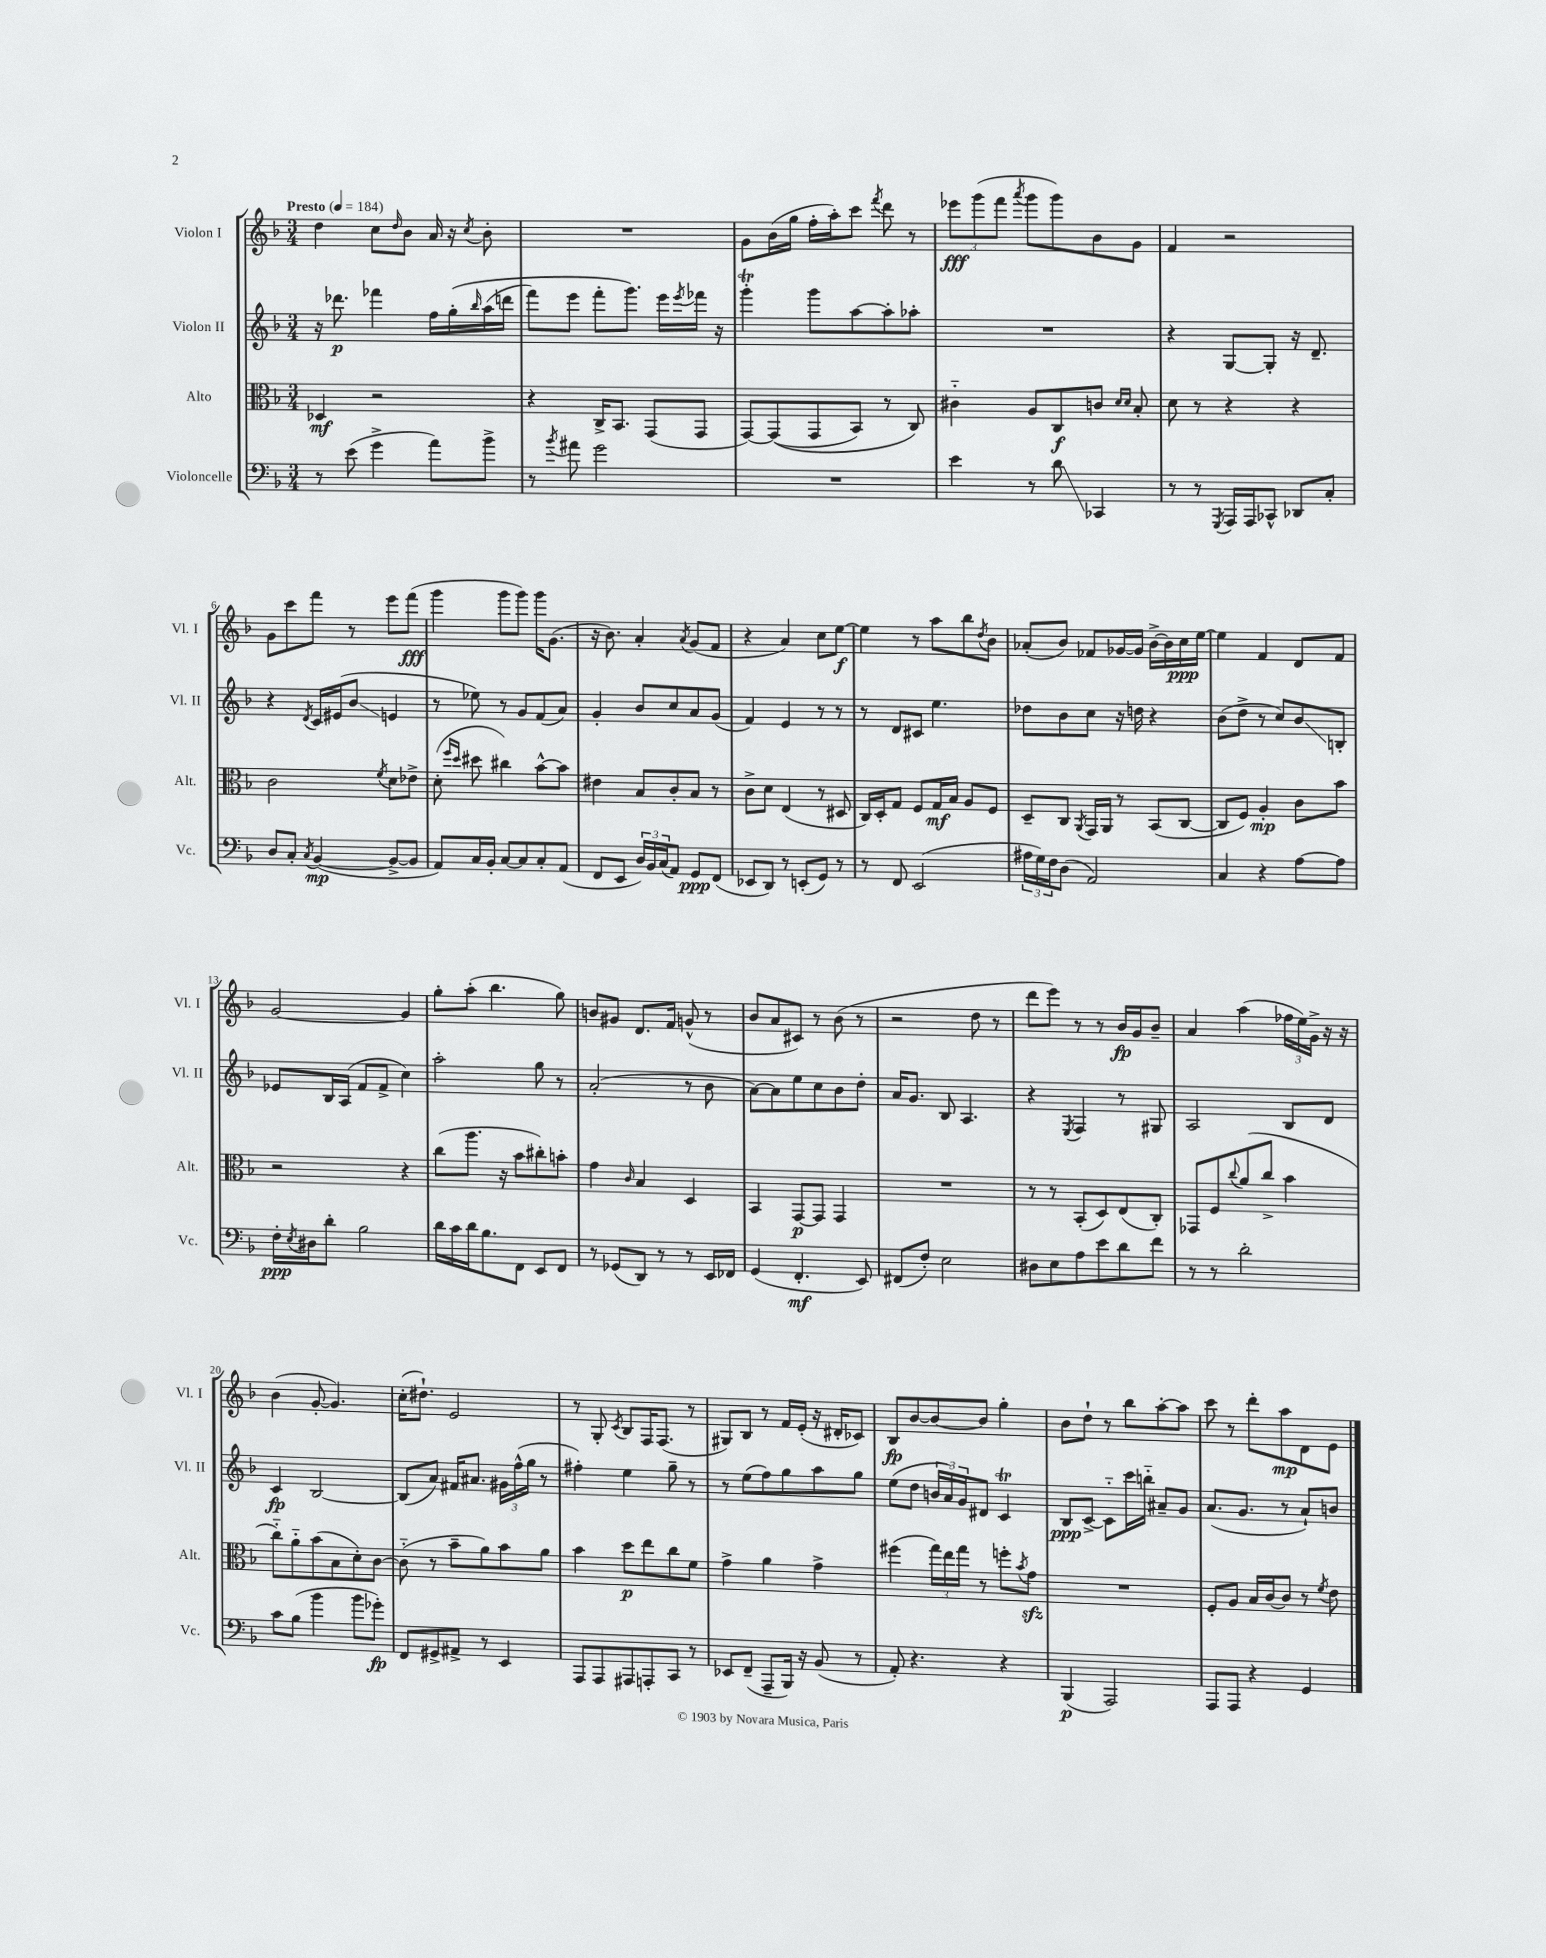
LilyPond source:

<<
\new StaffGroup <<
\new Staff = "s0" \with { instrumentName = "Violon I" shortInstrumentName = "Vl. I" } {
    \clef treble \key f \major \numericTimeSignature \time 3/4 \tempo "Presto" 4 = 184
    d''4 c''8 \grace { d''16 } bes'8 a'16 r16 \acciaccatura { c''8 } bes'8-. |
    R2. |
    g'8 bes'16( g''16 f''16-. a''16-.) c'''8 \acciaccatura { f'''8 } d'''8 r8 |
    \tuplet 3/2 { ees'''8\fff g'''8( f'''8 } \acciaccatura { a'''8 } g'''8 g'''8) bes'8 g'8 |
    f'4 r2 |
    g'8 c'''8 f'''8 r8 e'''8 f'''8\fff( |
    g'''4 g'''8 g'''8) g'''16 g'8.( |
    r16 bes'8.) a'4-. \acciaccatura { a'8 } g'8( f'8 |
    r4 a'4) c''8 e''8~\f |
    e''4 r8 a''8 bes''8 \acciaccatura { d''8 } bes'8 |
    aes'8-.( bes'8) fes'8 ges'16~ ges'16 bes'16~-> bes'16 c''16\ppp e''16~ |
    e''4 f'4 d'8 f'8 |
    g'2~ g'4 |
    g''8-. a''8-.( bes''4. g''8) |
    b'8 gis'8 d'8. f'16 g'8-^( r8 |
    bes'8 a'8 cis'8) r8 bes'8( r8 |
    r2 d''8 r8 |
    d'''8 e'''8) r8 r8 bes'16\fp g'16 bes'8-- |
    a'4 a''4( \tuplet 3/2 { fes''16 e''16) g'16-> } r16 r16 |
    bes'4( g'8~-. g'4.) |
    c''16-.( dis''8.-!) e'2 |
    r8 g8-. \acciaccatura { c'8 } bes8 f16 f8.( r8 |
    gis8) bes8 r8 f'16 e'16-.( r16 dis'16-. ces'8) |
    bes8\fp bes'8~ bes'8~ bes'8 g''4-. |
    bes'8 d''8-! r8 bes''8 a''8~-. a''8 |
    c'''8 r8 d'''8-. a''8\mp d'8 e'8 \bar "|." |
}
\new Staff = "s1" \with { instrumentName = "Violon II" shortInstrumentName = "Vl. II" } {
    \clef treble \key f \major \numericTimeSignature \time 3/4
    r16 des'''8.\p fes'''4 f''16 g''16-.\( \grace { bes''16 } a''16( d'''16 |
    f'''8) e'''8 f'''8-. g'''8.\) e'''16 \acciaccatura { e'''8 } fes'''16 r16 |
    g'''4-.\trill g'''8 a''8~ a''8-. aes''8-. |
    R2. |
    r4 g8~ g8-. r16 d'8.-- |
    r4 \acciaccatura { d'8 } c'16 eis'16( bes'8\glissando e'4 |
    r8 ees''8) r8 g'8 f'8( a'8) |
    g'4-. bes'8 c''8 a'8 g'8( |
    f'4) e'4 r8 r8 |
    r8 d'8 cis'8 e''4. |
    des''8 bes'8 c''8 r16 d''16 r4 |
    bes'8( d''8-> r8 c''8) bes'8\glissando b8-. |
    ees'8 bes16 a16( f'8 f'8-> c''4) |
    a''2-. g''8 r8 |
    a'2-.( r8 bes'8 |
    a'8~) a'8 e''8 c''8 bes'8 d''8-. |
    a'16 g'8. bes8 a4. |
    r4 \acciaccatura { e8 } f4 r8 gis8 |
    a2 bes8 d'8 |
    c'4\fp bes2~ |
    bes8( a'8) fis'16 ais'8. \tuplet 3/2 { gis'16 f''16-^( g''16 } r8 |
    fis''4-.) e''4 g''8-- r8 |
    r8 e''8( f''8) g''8 a''8 g''8 |
    e''8( d''8 \tuplet 3/2 { b'16 a'16) g'16 } dis'8 c'4\trill |
    bes8\ppp c'8~-> c'8-_ c'''16 b''16-_ ais'8-- g'8 |
    a'8.( g'8. r8 a'8-!) b'8 \bar "|." |
}
\new Staff = "s2" \with { instrumentName = "Alto" shortInstrumentName = "Alt." } {
    \clef alto \key f \major \numericTimeSignature \time 3/4
    des4\mf r2 |
    r4 c16-> bes,8. g,8( g,8 |
    g,8~) g,8(\( g,8 bes,8) r8 c8\) |
    cis'4-_ a8 c8\f c'8 \grace { d'16 d'16 } bes8-. |
    d'8 r8 r4 r4 |
    c'2 \acciaccatura { f'8 } d'8 ees'8-> |
    d'8-.( \grace { f''16 d''16 } dis''8 cis''4) bes'8~-^ bes'8 |
    eis'4 bes8 c'8-. bes8 r8 |
    c'8-> d'8 e4( r8 dis8 |
    c16) d16-. g8 f8 g16\mf bes16 a8 f8 |
    d8-- c8 \acciaccatura { a,8 } g,16 a,16 r8 bes,8( c8~ |
    c8 f8) a4-.\mp c'8 bes'8 |
    r2 r4 |
    c''8( a''8. r16 bes'8 cis''8-.) b'8-. |
    g'4 \grace { c'16 } bes4 d4 |
    bes,4 g,8~\p g,8 g,4 |
    R2. |
    r8 r8 bes,8-.( d8) e8( c8-.) |
    ges,8 f8 \appoggiatura { c''8 } a'8( c''8-> bes'4 |
    c''8-_) a'8-_ bes'8( bes8 d'8-.) c'8~ |
    c'8-_( r8 bes'8-- a'8) bes'8 a'8 |
    bes'4 d''8\p e''8 c''8 f'8 |
    g'4-> a'4 g'4-> |
    fis''4( \tuplet 3/2 { g''16) e''16 g''16 } r8 f''8-. \acciaccatura { bes'8 } g'8\sfz |
    R2. |
    f8-. a8 bes16 c'16~ c'8 r8 \acciaccatura { f'8 } e'8 \bar "|." |
}
\new Staff = "s3" \with { instrumentName = "Violoncelle" shortInstrumentName = "Vc." } {
    \clef bass \key f \major \numericTimeSignature \time 3/4
    r8 e'8( g'4-> a'8) bes'8-> |
    r8 \acciaccatura { bes'8 } ais'8 g'2 |
    R2. |
    e'4 r8 d'8\glissando ces,4 |
    r8 r8 \acciaccatura { g,,8 } a,,16 a,,16 ces,8-^ des,8 c8-. |
    d8 c8-. \acciaccatura { c8 } bes,4~\mp( bes,8~-> bes,8 |
    a,8) c16 bes,16-. c8~ c8 c8-. a,8( |
    f,8 e,8 \tuplet 3/2 { d16) bes,16 c16( } a,8) g,8\ppp f,8( |
    ees,8 d,8) r8 e,8-.( g,8) r8 |
    r8 f,8 e,2( |
    \tuplet 3/2 { ais16 g16) f16 } d8( a,2) |
    c4 r4 a8~ a8 |
    f16-.\ppp \acciaccatura { e8 } dis16 d'8-. bes2 |
    d'16 c'16 d'16 bes8. f,8 e,8 f,8 |
    r8 ges,8( d,8) r8 r8 e,16 fes,16 |
    g,4( f,4.-.\mf e,8) |
    fis,8( f8-.) e2 |
    dis8 e8 a8 e'8 d'8 f'8 |
    r8 r8 d'2-. |
    c'8 bes8( bes'4 bes'8 ges'8-.\fp) |
    f,8 gis,8-> ais,8-> r8 e,4 |
    a,,8 a,,8 ais,,8 a,,8-. c,8 r8 |
    ees,8 f,8--( a,,8-- bes,,16) r16 bes,8( r8 |
    a,8-.) r4. r4 |
    bes,,4\p( a,,2) |
    a,,8 a,,8 r4 g,4 \bar "|." |
}
>>
>>
